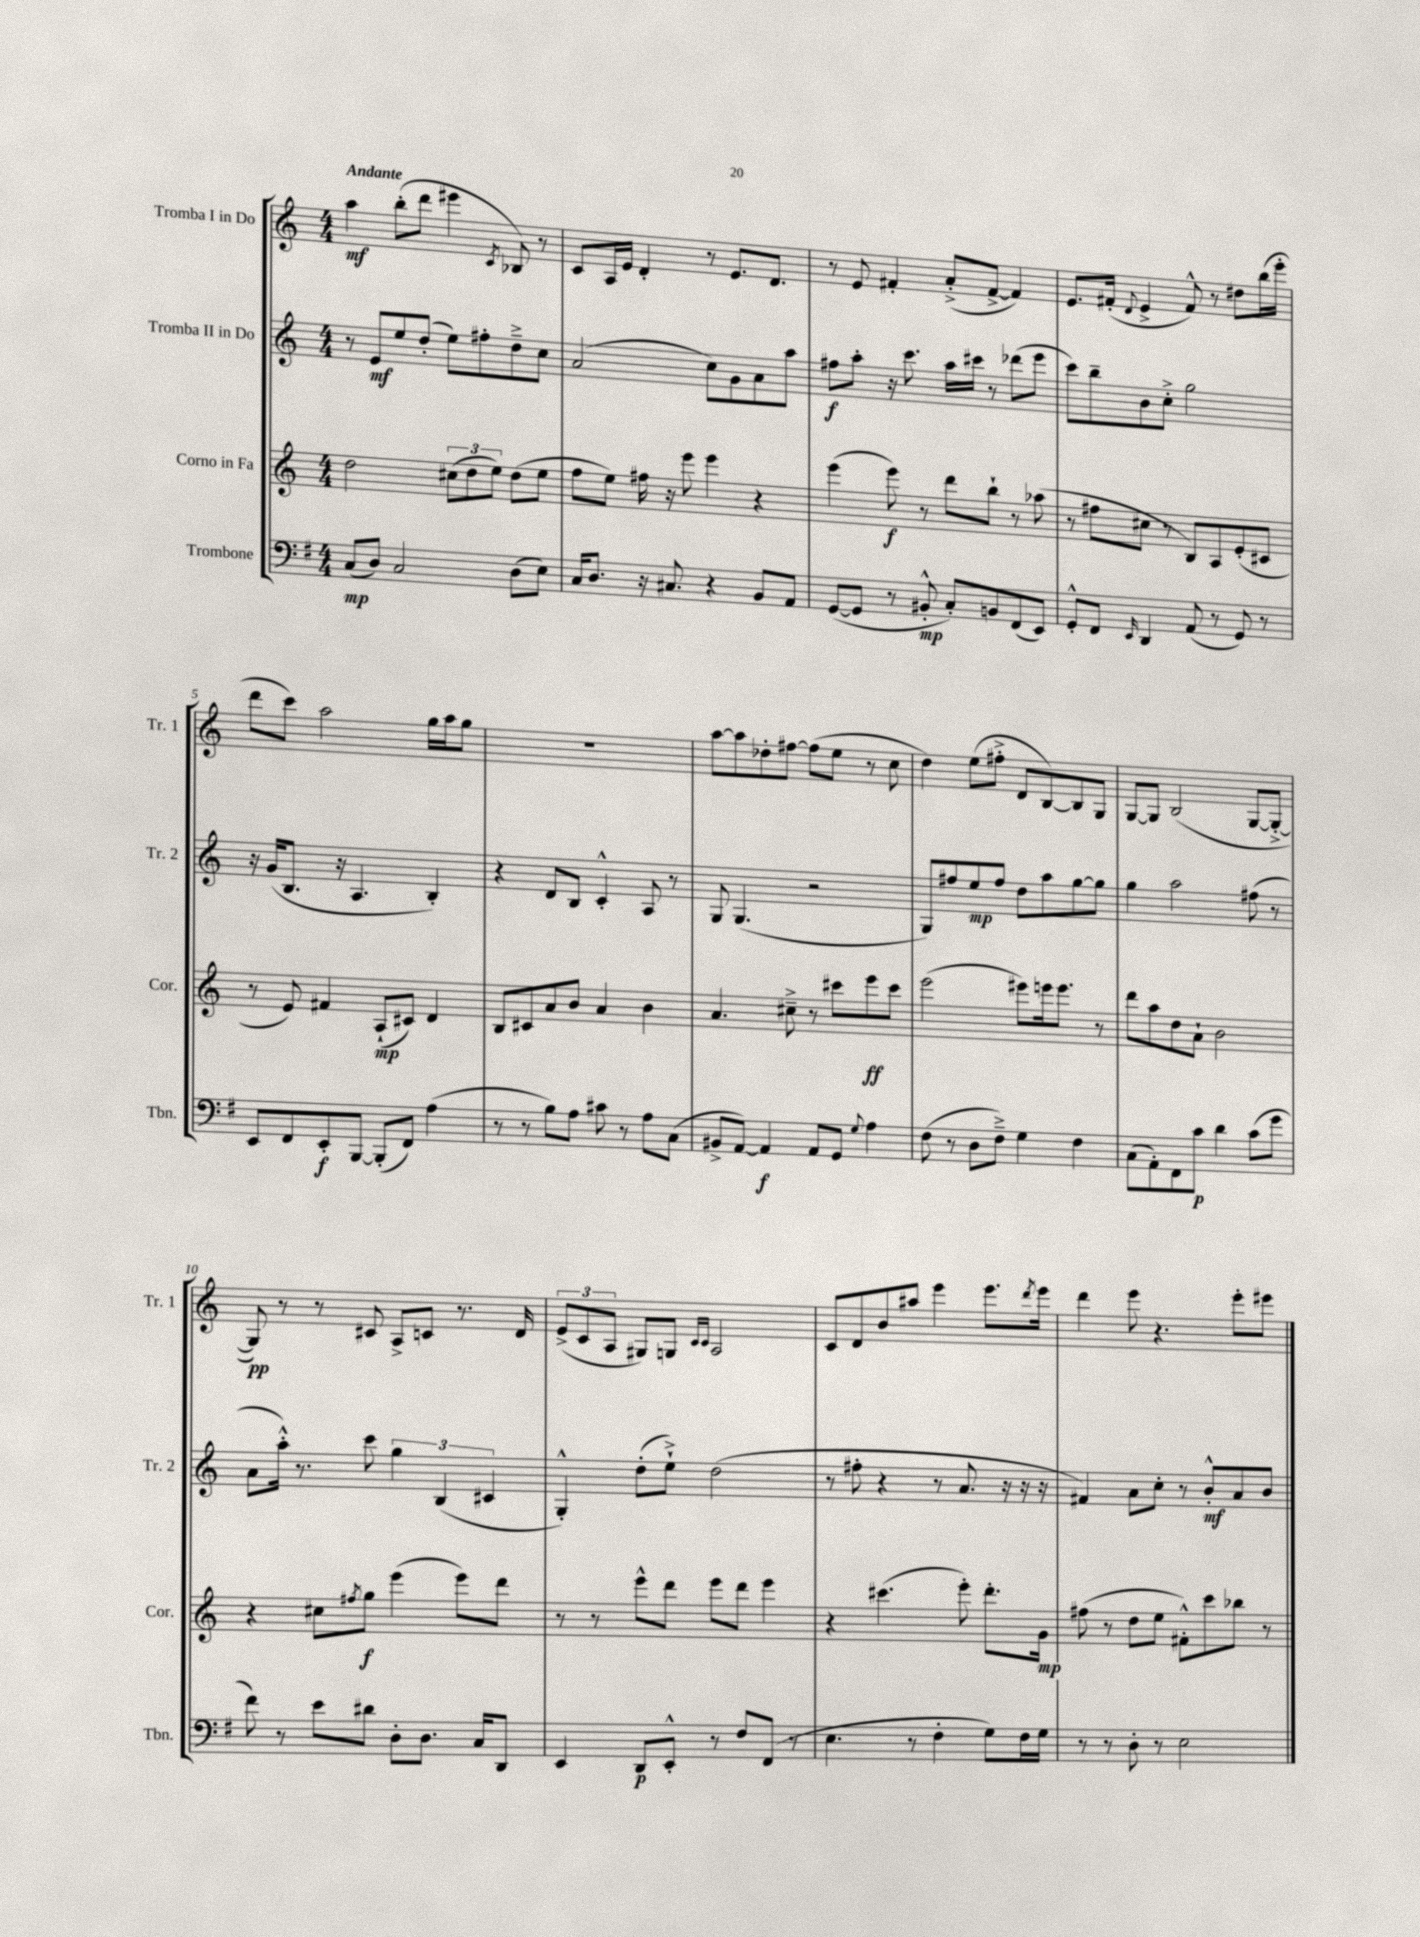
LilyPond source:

<<
\new StaffGroup <<
\new Staff = "s0" \with { instrumentName = "Tromba I in Do" shortInstrumentName = "Tr. 1" } {
    \clef treble \key c \major \numericTimeSignature \time 4/4 \tempo "Andante"
    a''4\mf b''8-.( d'''8 eis'''4 \acciaccatura { c'8 } bes8) r8 |
    c'8 a16 e'16 d'4-. r8 e'8. d'8. |
    r8 e'8 fis'4-. a'8-.->( fis'8~-> fis'4) |
    e'8. fis'16-.( \appoggiatura { d'8 } e'4-> fis'8-^) r8 dis''8 b''16( e'''16-. |
    d'''8 c'''8) a''2 g''16 a''16 g''8 |
    R1 |
    a''8~ a''8 des''8-. fis''8~ fis''8( e''8 r8 c''8 |
    d''4) e''8( fis''8-.-> d'8 b8~) b8 g8 |
    g8~ g8 b2( g8~ g8~-.-> |
    g8\pp) r8 r8 cis'8 a8-> c'8 r8. d'16 |
    \tuplet 3/2 { e'8->( c'8 a8 } gis8) g8 \grace { c'16 c'16 } a2 |
    c'8 d'8 b'8 ais''8 e'''4 e'''8. \acciaccatura { d'''8 } e'''16 |
    d'''4 e'''8 r4. e'''8-. eis'''8 \bar "|." |
}
\new Staff = "s1" \with { instrumentName = "Tromba II in Do" shortInstrumentName = "Tr. 2" } {
    \clef treble \key c \major \numericTimeSignature \time 4/4
    r8 e'8\mf e''8 d''8-.( e''8) fis''8-. d''8---> c''8 |
    a'2( c''8) g'8 a'8 a''8 |
    fis''8\f a''8-. r16 c'''8. a''16 cis'''16 r8 des'''8( e'''8 |
    c'''8) b''8-- b'8 c''8-.-> g''2 |
    r16 g'16( b8. r16 a4. b4-.) |
    r4 d'8 b8 c'4-.-^ a8 r8 |
    g8 g4.( r2 |
    g8) fis''8 e''8\mp fis''8 d''8 a''8 g''8~ g''8 |
    g''4 a''2 fis''8( r8 |
    a'8 a''16-.-^) r8. c'''8 \tuplet 3/2 { g''4 b4( cis'4 } |
    g4-.-^) d''8-.( e''8-!->) d''2( |
    r8 fis''8-. r4 r8 a'8. r16 r16 r16 |
    fis'4) a'8 c''8-. r8 b'8-.-^\mf a'8 b'8 \bar "|." |
}
\new Staff = "s2" \with { instrumentName = "Corno in Fa" shortInstrumentName = "Cor." } {
    \clef treble \key c \major \numericTimeSignature \time 4/4
    d''2 \tuplet 3/2 { cis''8( d''8 e''8) } d''8( e''8 |
    f''8 e''8) fis''16 r16 e'''8 e'''4 r4 |
    e'''4( e'''8\f) r8 d'''8 b''8-! r8 aes''8( |
    r8 fis''8 cis''8 r8 b8) a8 e'8-.( cis'8 |
    r8 e'8) fis'4 a8-!\mp( cis'8) d'4 |
    b8 cis'8 a'8 b'8 a'4 b'4 |
    a'4. cis''8---> r8 cis'''8 e'''8\ff cis'''8 |
    e'''2( eis'''8) e'''16 e'''8. r8 |
    d'''8 a''8 d''8 a'8-! b'2 |
    r4 cis''8 \acciaccatura { fis''8 } g''8\f e'''4( e'''8) d'''8 |
    r8 r8 e'''8-^ d'''8 e'''8 d'''8 e'''4 |
    r4 cis'''4.( e'''8-.) d'''8.-. g'16\mp |
    fis''8( r8 d''8 e''8 fis'8-.-^) c'''8 bes''8 r8 \bar "|." |
}
\new Staff = "s3" \with { instrumentName = "Trombone" shortInstrumentName = "Tbn." } {
    \clef bass \key g \major \numericTimeSignature \time 4/4
    c8\mp( d8) c2 d8( e8) |
    c16 d8. r16 cis8. r4 b,8 a,8 |
    g,8~( g,8 r8 bis,8-.-^\mp c8-.) b,8 fis,8( e,8) |
    g,8-.-^ fis,8 \grace { e,16 } d,4 a,8( r8 g,8) r8 |
    e,8 fis,8 e,8-.\f b,,8~ b,,8-.( fis,8) a4( |
    r8 r8 b8) a8 cis'8 r8 a8 c8( |
    bis,8-> a,8~) a,4\f a,8 g,8 \appoggiatura { g8 } a4 |
    fis8( r8 d8 fis8--->) g4 fis4 |
    c8( a,8-.) fis,8 c'8\p d'4 c'8( g'8 |
    fis'8) r8 e'8 dis'8 d8-. d8. c16 d,8 |
    e,4 d,8\p e,8-.-^ r8 fis8 fis,8( r8 |
    e4. r8 fis4-. g8) fis16 g16 |
    r8 r8 d8-. r8 e2 \bar "|." |
}
>>
>>
